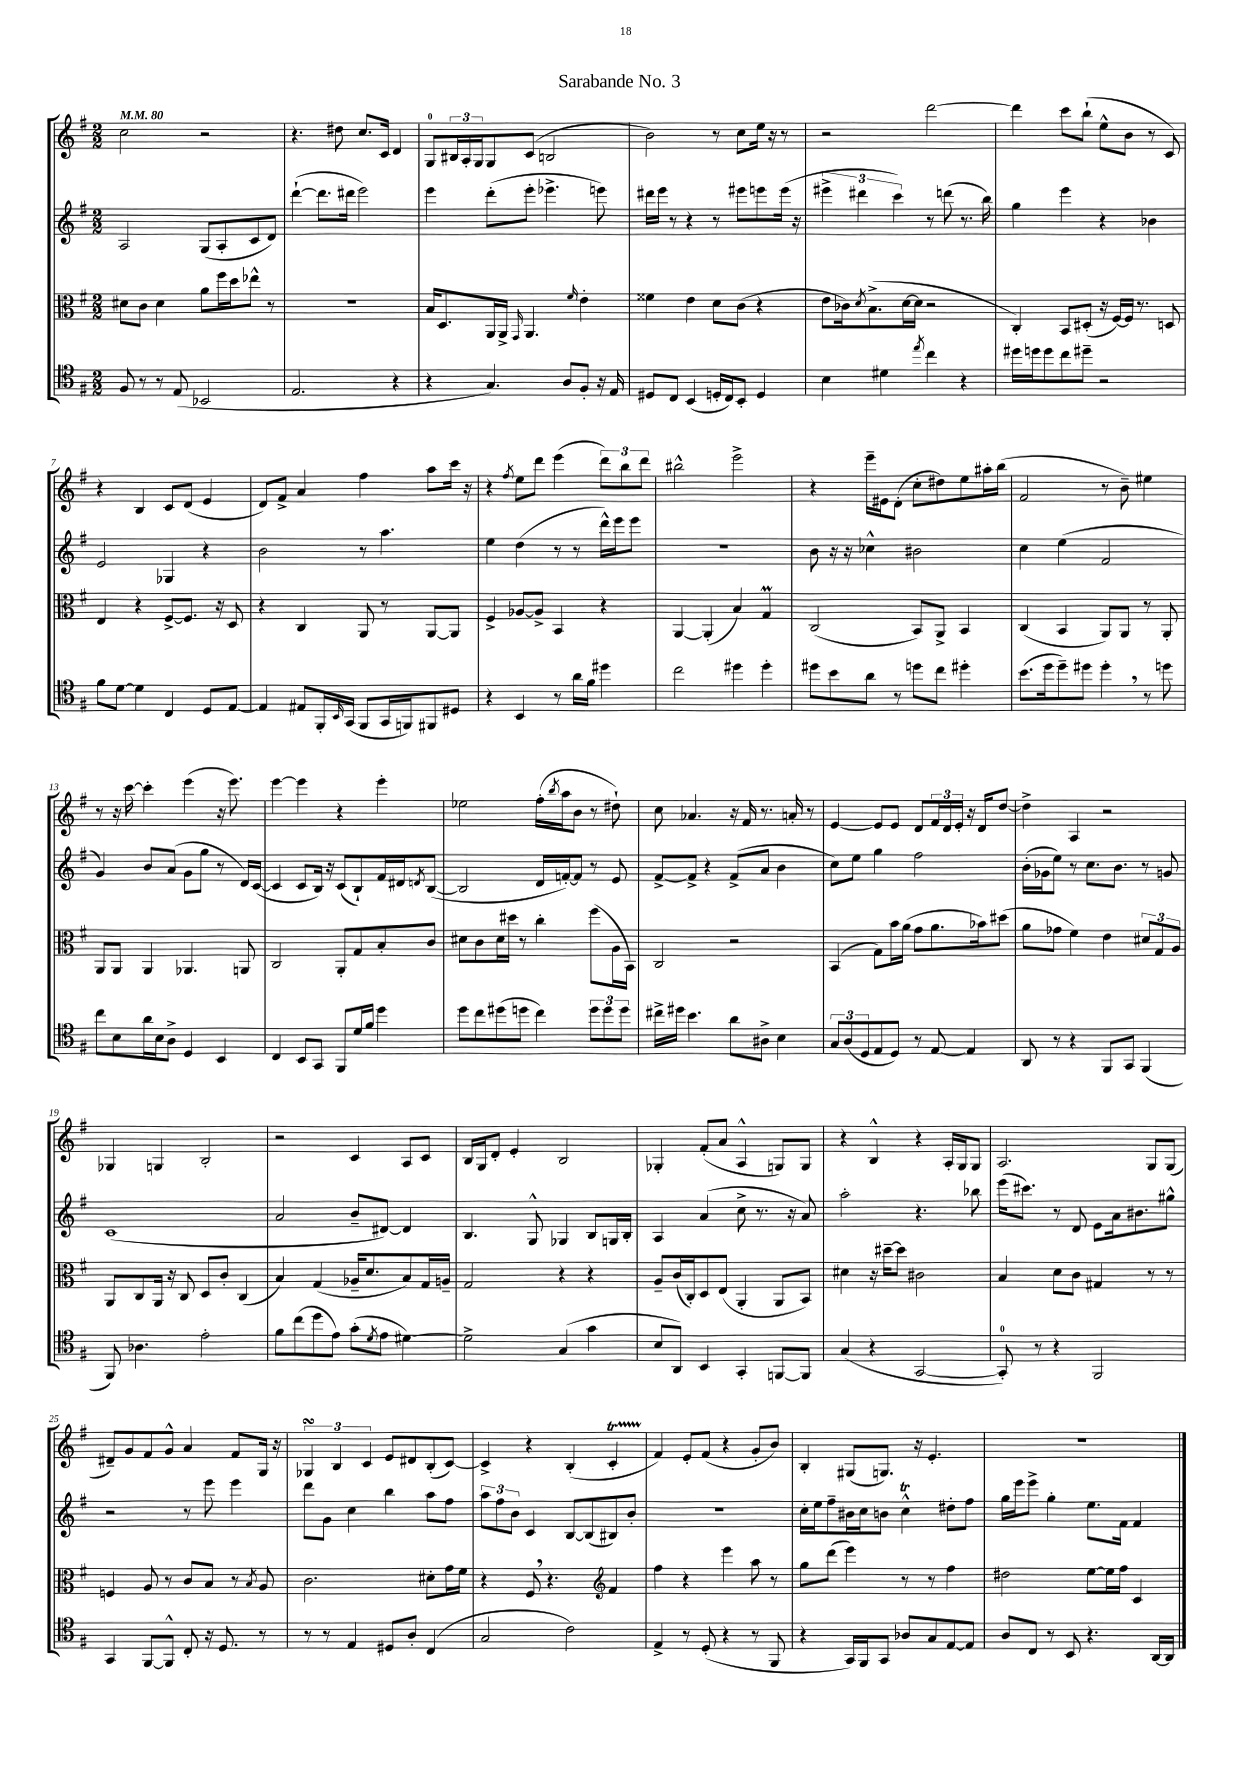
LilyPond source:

\header { title = "Sarabande No. 3" }
<<
\new StaffGroup <<
\new Staff = "s0" {
    \clef treble \key g \major \numericTimeSignature \time 2/2 \tempo 4 = 80
    c''2 r2 |
    r4. dis''8 c''8. c'16 d'4 |
    g8-0 \tuplet 3/2 { bis16 a16-. g16 } g8 c'8( b2 |
    b'2) r8 c''8 e''16 r16 r8 |
    r2 d'''2~ |
    d'''4 c'''8 b''8-!( e''8-^ b'8 r8 c'8) |
    r4 b4 c'8 d'8( e'4 |
    d'8) fis'8-> a'4 fis''4 a''8 c'''16 r16 |
    r4 \acciaccatura { fis''8 } e''8 d'''8 e'''4( \tuplet 3/2 { d'''8) b''8 d'''8 } |
    bis''2-^ e'''2-> |
    r4 e'''16-- eis'16 d'8-.( c''8-. dis''8) e''8 ais''16-. b''16( |
    fis'2 r8 b'8--) eis''4 |
    r8 r16 c'''16~ c'''4-. e'''4( r16 e'''8.) |
    e'''4~ e'''4 r4 e'''4-. |
    ees''2 fis''16-.( \acciaccatura { b''8 } a''16 b'8 r8 dis''8-!) |
    c''8 aes'4. r16 fis'16 r8. a'16-. r8 |
    e'4~ e'8 e'8 d'8 \tuplet 3/2 { fis'16 d'16 e'16-. } r16 d'16 d''8~ |
    d''4-> a4 r2 |
    ges4 g4 b2-. |
    r2 c'4 a8 c'8 |
    b16 g16 d'8-. e'4-. b2 |
    ges4-. fis'8-.( a'8 a4-^ g8) g8 |
    r4 b4-^ r4 a16-. g16 g8 |
    a2. g8 g8( |
    dis'8--) g'8 fis'8 g'8-^ a'4 fis'8 g16 r16 |
    \tuplet 3/2 { ges4\turn b4 c'4 } e'8 dis'8 b8-.( c'8~) |
    c'4-> r4 b4-.( c'4-.\startTrillSpan |
    fis'4\stopTrillSpan) e'8-. fis'8( r4 g'8-. b'8) |
    b4-. gis8( g8.) r16 e'4.-. |
    R1 \bar "|." |
}
\new Staff = "s1" {
    \clef treble \key g \major \numericTimeSignature \time 2/2
    a2 g8( a8-. c'8 d'8) |
    d'''4~-!( d'''8. dis'''16 e'''2) |
    e'''4 d'''8-.( e'''8-. ees'''4.-> e'''8) |
    dis'''16 e'''16 r8 r4 r8 eis'''8 e'''8 e'''16( r16 |
    \tuplet 3/2 { eis'''4-> dis'''4 c'''4) } r8 d'''8( r8. b''16) |
    g''4 e'''4 r4 bes'4 |
    e'2 ges4 r4 |
    b'2 r8 a''4. |
    e''4 d''4( r8 r8 d'''16-^) e'''16 e'''8 |
    R1 |
    b'8 r16 r16 ces''4-^ bis'2 |
    c''4 e''4( fis'2 |
    g'4) b'8 a'8( g'8 g''8 r8 d'16) c'16~( |
    c'4 c'8 b16) r16 c'8( b8-!) fis'16 dis'16 \acciaccatura { d'8 } b8~( |
    b2 d'16 f'16~-.) f'8 r8 e'8 |
    fis'8~-> fis'8-> r4 fis'8->( a'8 b'4 |
    c''8) e''8 g''4 fis''2 |
    b'16-.( ges'16 e''8) r8 c''8. b'8. r8 g'8 |
    c'1( |
    a'2 b'8-- dis'8~) dis'4 |
    b4. g8-^ ges4 b8 g16 b16-. |
    a4 a'4( c''8-> r8. r16 a'8) |
    a''2-. r4. bes''8 |
    e'''16( cis'''8.) r8 d'8 e'8 a'16 bis'8. gis''8-^ |
    r2 r8 e'''8 e'''4 |
    d'''8 g'8 c''4 b''4 a''8 fis''8 |
    \tuplet 3/2 { a''8 fis''8 b'8 } c'4 b8~ b8( bis8) b'8-. |
    R1 |
    c''16-. e''16 fis''8-- bis'16 c''16 b'8 c''4-^\trill dis''8-. fis''8 |
    g''16 e'''16 e'''8-> g''4-. e''8. fis'16 fis'4 \bar "|." |
}
\new Staff = "s2" {
    \clef alto \key g \major \numericTimeSignature \time 2/2
    dis'8 c'8 dis'4 a'8 fis''16 d''16 ees''8-^ r8 |
    r1 |
    b16 d8. a,16 a,16-> \grace { g,16 } a,4. \grace { fis'16 } e'4-. |
    fisis'4 e'4 d'8 c'8( r4 |
    e'8 ces'16) \acciaccatura { d'8 } b8.->( d'16~ d'16 r2 |
    c4-.) b,8 dis8-.( r16 fis16~) fis16 r8. d8 |
    e4 r4 fis8~-> fis8. r16 d8 |
    r4 c4 a,8 r8 a,8~ a,8 |
    fis4-> aes8~ aes8-> b,4 r4 |
    a,4~ a,4-.( b4) g4\prall |
    c2( b,8) a,8-> b,4 |
    c4( b,4 a,8) a,8 r8 a,8-. |
    a,8 a,8 a,4 aes,4. a,8 |
    c2 a,8-. g8 b8-. c'8 |
    dis'8 c'8 dis'16 dis''16 r8 c''4-. fis''8( a16 b,16) |
    c2 r2 |
    b,4( g8) b'16 a'16( g'8 a'8. bes'16) dis''8( |
    a'8 ges'8 fis'4) e'4 \tuplet 3/2 { dis'8 g8 a8 } |
    a,8 c8 a,16 r16 c8 d8 c'8-. c4( |
    b4) g4( aes16-- d'8. b8) g16 a16-- |
    g2 r4 r4 |
    a8-- c'16( c16-.) d8 e8( a,4-. a,8 b,8) |
    dis'4 r16 dis''16~-- dis''8 cis'2 |
    b4 d'8 c'8 gis4 r8 r8 |
    f4 a8 r8 c'8 b8 r8 \acciaccatura { b8 } a8 |
    c'2. dis'8-. g'16 fis'16 |
    r4 fis8 \breathe r4. \clef treble fis'4 |
    fis''4 r4 e'''4 a''8 r8 |
    g''8 d'''8( e'''4) r8 r8 fis''4 |
    dis''2 e''8~ e''16 fis''16 c'4 \bar "|." |
}
\new Staff = "s3" {
    \clef tenor \key g \major \numericTimeSignature \time 2/2
    fis8 r8 r8 e8( bes,2 |
    e2. r4 |
    r4 g4.) a8 fis8-. r16 e16 |
    dis8 c8 b,4( d16-. c16) b,8-. d4 |
    b4 dis'4 \acciaccatura { e''8 } c''4 r4 |
    dis''16 d''16 d''8 c''8 dis''8-- r2 |
    fis'8 d'8~ d'4 c4 d8 e8~ |
    e4 eis8 fis,16-. \grace { b,16 } g,16( fis,8 g,16 f,16) fis,8 dis8 |
    r4 b,4 r8 a'16 fis'16 dis''4 |
    c''2 dis''4 dis''4-. |
    dis''8 b'8 a'8 r8 d''8 c''8 dis''4-. |
    b'8.( d''16 d''8--) dis''8 dis''4-. \breathe r8 d''8 |
    c''8 b8 a'16 b16 a8-> d4 b,4 |
    c4 b,8 g,8 fis,8 d'16 fis'16 d''4 |
    d''8 c''8 dis''8( d''8 c''4) \tuplet 3/2 { d''8 d''8 d''8 } |
    cis''16-> dis''16 b'4. a'8 ais8-> b4 |
    \tuplet 3/2 { g8 a8( d8 } e8 d8) r8 e8~ e4 |
    a,8 r8 r4 fis,8 g,8 fis,4( |
    fis,8) aes4. e'2-. |
    fis'8 c''8( d''8 e'8) g'8-.( \acciaccatura { d'8 } e'8 dis'4~) |
    dis'2-> g4( g'4 |
    b8 a,8) b,4 g,4-. f,8~ f,8 |
    g4( r4 g,2~ |
    g,8-0-.) r8 r4 fis,2 |
    g,4 fis,8~ fis,8-^ c8-. r16 d8. r8 |
    r8 r8 e4 dis8 a8-. c4( |
    g2 c'2) |
    e4-> r8 d8-.( r4 r8 fis,8 |
    r4 g,16) fis,16 g,8 aes8 g8 e8~ e8 |
    a8 c8 r8 b,8 r4. a,16~ a,16 \bar "|." |
}
>>
>>
